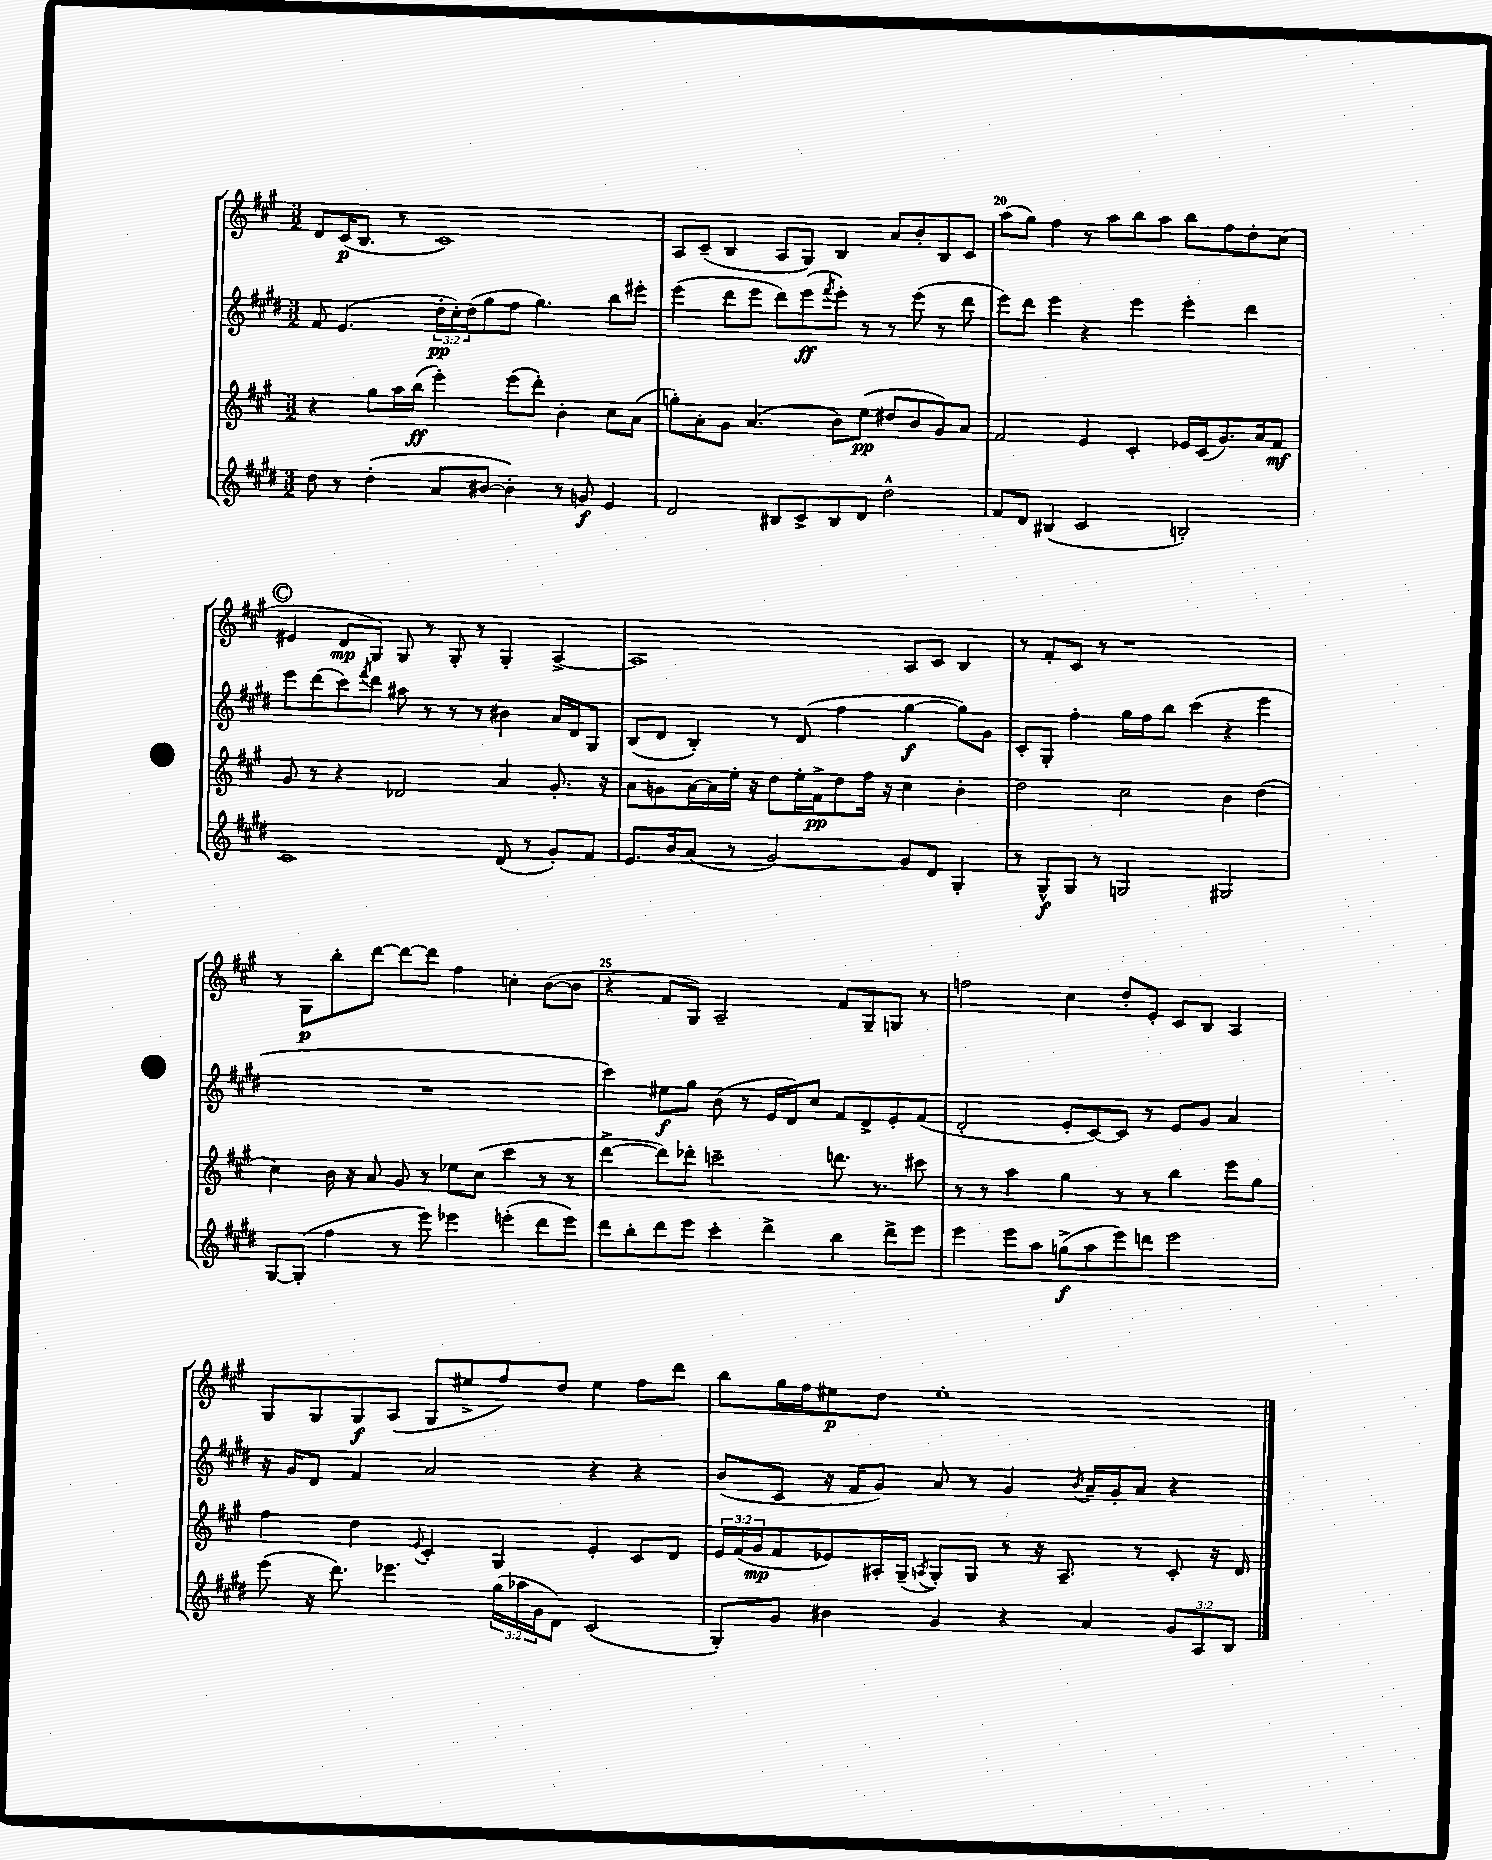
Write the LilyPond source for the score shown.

<<
\new StaffGroup <<
\new Staff = "s0" {
    \clef treble \key a \major \numericTimeSignature \time 3/2
    d'8 cis'16\p( b8. r8 cis'1) |
    a8 cis'8--( b4 a8 gis8) b4 a'8 b'8-. b8 cis'8 |
    a''8( gis''8) fis''4 r8 a''8 b''8 a''8 b''8 fis''8 d''8-. cis''8( |
    \mark \markup { \circle "C" } eis'4 d'8\mp gis8) gis8 r8 gis8-. r8 gis4-. a4~-> |
    a1 a8 cis'8 b4 |
    r8 fis'8-. cis'8 r8 r1 |
    r8 gis8\p b''8-. d'''8~ d'''8~ d'''8 fis''4 c''4-. b'8~( b'8 |
    r4 fis'8 gis8) a2-- fis'8 gis8-- g8 r8 |
    f''2 cis''4 d''8-. e'8-. cis'8 b8 a4 |
    gis8 gis8 gis8\f a8( gis8 eis''8-> fis''8) d''8 eis''4 fis''8 d'''8 |
    b''8 gis''16 fis''16 eis''8\p d''8 eis''1-. \bar "|." |
}
\new Staff = "s1" {
    \clef treble \key e \major \numericTimeSignature \time 3/2 \override Staff.TupletNumber.text = #tuplet-number::calc-fraction-text
    fis'8 e'4.( \tuplet 3/2 { dis''16-.\pp cis''16-.) dis''16( } gis''8 fis''8 gis''4.) b''8 eis'''8-. |
    e'''4( dis'''8 e'''8 dis'''8) e'''8\ff( \acciaccatura { fis'''8 } e'''8-.) r8 r8 e'''8( r8 dis'''8 |
    e'''8) dis'''8 e'''4 r4 e'''4 e'''4-. dis'''4 |
    \mark \markup { \circle "C" } e'''8 dis'''8( cis'''8) \acciaccatura { fis'''8 } dis'''8 ais''8 r8 r8 r8 bis'4 a'16 dis'16 gis8 |
    b8( dis'8 b4-.) r8 dis'8( fis''4 gis''4~\f gis''8) gis'8 |
    cis'8-. gis8-. fis''4-. gis''16 fis''16 b''8 cis'''4( r4 e'''4 |
    R1. |
    cis'''4) eis''8\f gis''8 b'8( r8 e'16 dis'16) cis''8 fis'8 dis'8-> e'8-. fis'8( |
    dis'2-. e'8-. cis'8~) cis'8 r8 e'8 gis'8 a'4 |
    r16 gis'16 dis'8 fis'4 a'2 r4 r4 |
    b'8( cis'8 r16 fis'16 gis'8) a'8 r8 gis'4 \acciaccatura { b'8 } a'16-- gis'16-. a'8 r4 \bar "|." |
}
\new Staff = "s2" {
    \clef treble \key a \major \numericTimeSignature \time 3/2 \override Staff.TupletNumber.text = #tuplet-number::calc-fraction-text
    r4 gis''8 a''16 b''16\ff( e'''4-.) e'''8( d'''8-.) b'4-. cis''8 a'8( |
    g''8-.) a'8-. gis'8 a'4.( b'8) e''8\pp( dis''8 b'8 gis'8) a'8 |
    fis'2 e'4 cis'4-. ees'16 cis'16( gis'8.) a'16 fis'8\mf |
    \mark \markup { \circle "C" } gis'8 r8 r4 des'2 a'4 gis'8.-. r16 |
    a'8 g'8 a'16~ a'16 e''16-. r16 d''8 e''16-. fis'16->\pp d''8 fis''16 r16 cis''4 b'4-. |
    d''2 cis''2 b'4 d''4( |
    cis''4) b'16 r16 a'8 gis'8 r8 ees''8 cis''8( cis'''4 r8 r8 |
    d'''4~-> d'''8) des'''8-. c'''2-- d'''8. r8. cis'''8 |
    r8 r8 a''4 gis''4 r8 r8 b''4 e'''8 gis''8 |
    fis''4 d''4 \appoggiatura { e'8 } cis'4-. gis4 e'4-. cis'8 d'8 |
    \tuplet 3/2 { e'16 fis'16( gis'16\mp } fis'8 ees'8) ais16-. gis16--( \acciaccatura { a8 } gis8-.) gis8 r8 r16 a8.-- r8 cis'8-. r16 d'16 \bar "|." |
}
\new Staff = "s3" {
    \clef treble \key e \major \numericTimeSignature \time 3/2 \override Staff.TupletNumber.text = #tuplet-number::calc-fraction-text
    dis''8 r8 dis''4-.( a'8 bis'8~ bis'4-.) r8 g'8\f e'4 |
    dis'2 bis8 cis'8-> bis8 dis'8 dis''2-^ |
    fis'8 dis'8 bis4( cis'2 b2-.) |
    \mark \markup { \circle "C" } cis'1 dis'8( r8 gis'8-.) fis'8 |
    e'8. b'16 a'8( r8 gis'2~) gis'8 dis'8 gis4-. |
    r8 gis8-^\f gis8 r8 g2 gis2 |
    gis8~ gis8-.( fis''4 r8 e'''8) ees'''4 e'''4-.( dis'''8 e'''8) |
    dis'''8 b''8-. dis'''8 e'''8 cis'''4-. dis'''4-> b''4 dis'''8-> e'''8 |
    e'''4 e'''8 a''8 g''8->\f( a''8 e'''8) d'''8 e'''2 |
    e'''8( r16 dis'''8.) ees'''4. \tuplet 3/2 { gis''16( aes''16 gis'16 } dis'8) cis'2( |
    gis8-.) gis'8 bis'4 gis'4 r4 a'4 \tuplet 3/2 { gis'8 a8 b8 } \bar "|." |
}
>>
>>
\layout { \context { \Score currentBarNumber = #18 \override BarNumber.break-visibility = ##(#f #t #t) barNumberVisibility = #(every-nth-bar-number-visible 5) } }
